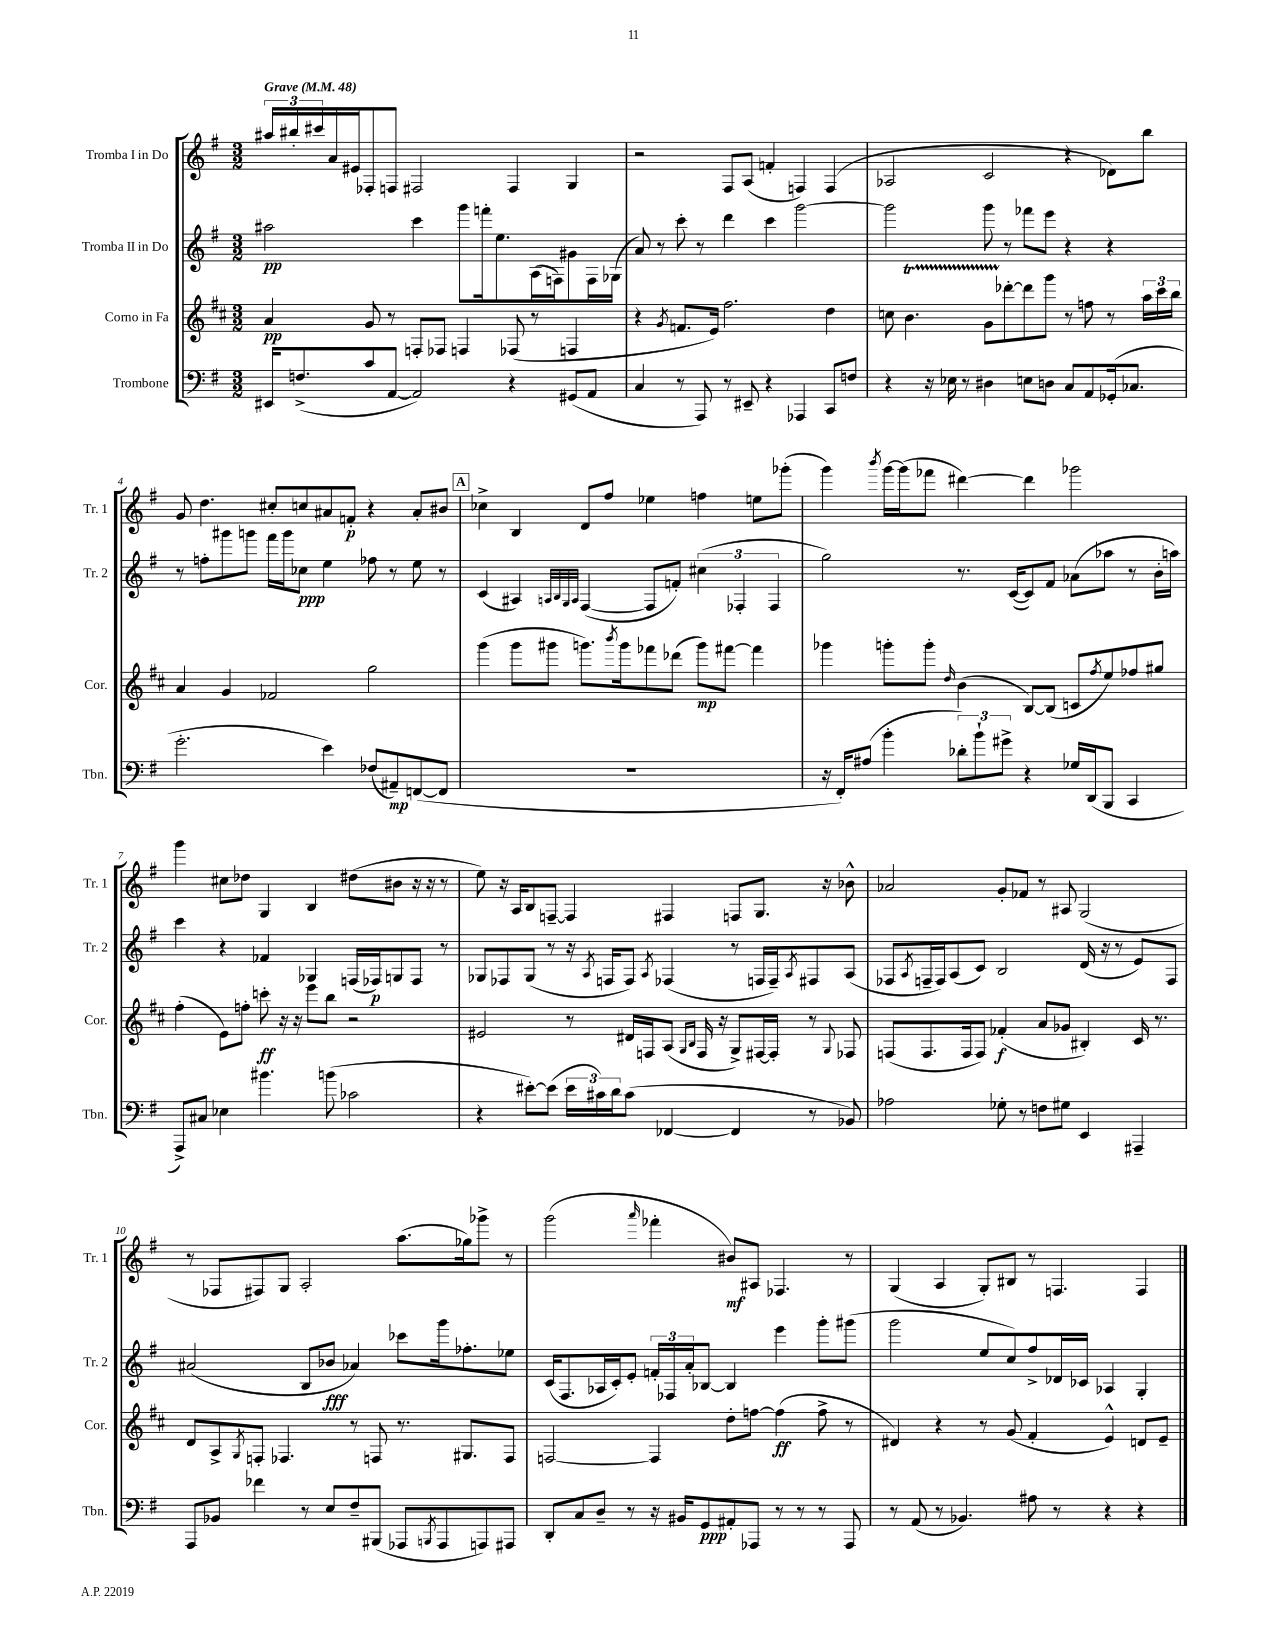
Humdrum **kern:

**kern	**kern	**kern	**kern
*staff4	*staff3	*staff2	*staff1
*clefF4	*clefG2	*clefG2	*clefG2
*k[f#]	*k[f#c#]	*k[f#]	*k[f#]
*M3/2	*M3/2	*M3/2	*M3/2
*MM48	*MM48	*MM48	*MM48
16EE#	4a	2aa#	24aa#
.	.	.	24bb#'
(8.F^	.	.	.
.	.	.	24ccc#
.	.	.	16a
.	.	.	16e#
8c	8g	.	8F-'
[8AA	8r	.	8F
2AA])	8F'	4ccc	2F#
.	8F-	.	.
.	4F	8ggg	.
.	.	16fff'	.
.	.	8.ee	.
4r	(8F-	.	4F#
.	8r	(16A	.
.	.	16F)	.
(8GG#	4F	8g#	4G
8AA	.	16F	.
.	.	(16G-	.
=	=	=	=
4C	4r	8a)	2r
.	.	8r	.
.	8qg	.	.
8r	8.f	8ccc'	.
8AAA)	.	8r	.
.	16e)	.	.
8r	2.ff#	4ddd	8F#
8EE#~	.	.	(8A
4r	.	4ccc	4f'
4AAA-	.	[2ggg	4F)
8CC	4dd	.	(4F
8F	.	.	.
=	=	=	=
4r	8cc	2ggg]	2A-
.	4.b	.	.
16r	.	.	.
16E-	.	.	.
8r	.	.	.
4D#	8g	8ggg	2c
.	[8ddd-'	8r	.
8E	8ddd-]	8fff-	.
8D	8ggg	8eee	.
8C	8r	4r	4r
8AA	8ff	.	.
(16GG-'	8r	4r	8d-)
8.C-	.	.	.
.	24aa	.	8bb
.	24ccc#	.	.
.	24bb	.	.
=	=	=	=
2.g'	4a	8r	8g
.	.	8ff'	4.dd
.	4g	8ggg#	.
.	.	8ggg	.
.	2f-	16fff#	8cc#'
.	.	16ggg	.
.	.	8cc-	8cc
4e)	.	4ee	8a#
.	.	.	8f'
(8F-	2gg	8ff-	4r
8AA#~)	.	8r	.
([8FF	.	8ee	8a#'
8FF]	.	8r	8b#
=	=	=	=
1.r	(4ggg	(4c	4cc-^
.	8ggg	4A#)	4B
.	8ggg#	.	.
.	.	32qqA	.
.	.	32qqB	.
.	.	32qqG	.
.	.	32qqA	.
.	8.ggg)	([4F#	8d
.	.	.	8ff#
.	8qbbb	.	.
.	16ggg	.	.
.	8fff-	8F#]	4ee-
.	(8ddd-	8f')	.
.	8ggg)	(6cc#	4ff
.	[8fff#	.	.
.	.	6F-'	.
.	4fff#]	.	8ee
.	.	6F-	.
.	.	.	(8ggg-'
=	=	=	=
16r	4ggg-	2gg)	4ggg)
16FF#')	.	.	.
(8A#	.	.	.
.	.	.	8qbbb
4b'	8ggg'	.	[16ggg
.	.	.	(16ggg]
.	8ggg'	.	8fff-
.	16qqdd	.	.
12d-')	(4b	8.r	[4ddd#)
12b`	.	.	.
12g#^	.	.	.
.	.	([16c	.
4r	[8B)	8c])	4ddd#]
.	(8B]	8f#	.
16G-	8c	(8a-	2ggg-
(16DD	.	.	.
.	8qff#	.	.
8BBB	8ee)	8aa-	.
4CC	8ff-	8r	.
.	8gg#	16b'	.
.	.	16aa)	.
=	=	=	=
8AAA^)	(4ff#'	4ccc	4ggg
8C#	.	.	.
4E-	8e)	4r	8cc#
.	8ff'	.	8dd-
4.b#	8ccc'	4f-	4G
.	16r	.	.
.	16r	.	.
.	8eee	4G-	4B
(8b	8bb	.	.
2c-	2r	(16F	(8dd#
.	.	16F-)	.
.	.	8G	8b#
.	.	8F-	16r
.	.	.	16r
.	.	8r	8r
=	=	=	=
4r	2e#	8G-	8ee)
.	.	8F-	16r
.	.	.	16A
[8e#')	.	(8G-	8B
(8e#]	.	8r	[8F~
24e#	8r	16r	4F]
24c#)	.	.	.
.	.	8qA	.
.	.	16F	.
24d	.	.	.
(8c#	16d#	8F)	.
.	16F	.	.
.	.	8qA	.
[4FF-	(8A	(4F-	4F#
.	16qqG	.	.
.	16qqB	.	.
.	16F	.	.
.	16r	.	.
4FF-]	8G^)	8r	8F
.	[16F#	16F	8.G
.	16F#']	16F~)	.
.	.	8qA	.
8r	8r	8F#	.
.	.	.	16r
.	8qqG	.	.
8BB-)	8F-	(8A	8b-^^
=	=	=	=
2A-	(8F	8F-	2a-
.	.	8qA	.
.	8.F	16F~	.
.	.	16F)	.
.	.	(8A	.
.	16F	.	.
.	8F)	8c)	.
8G-'	(4f-'	2B	8g'
8r	.	.	8f-
8F	8a	.	8r
8G#	8g-	.	8A#
4EE	4B#')	(16d	(2G
.	.	16r	.
.	.	8r	.
4AAA#~	16c#	8e)	.
.	8.r	.	.
.	.	8F	.
=	=	=	=
8AAA	8d	(2a#	8r
8BB-	8A^	.	8F-
.	8qG	.	.
4f-	8F'	.	8F#)
.	4.F-	.	8G
8r	.	8B	2A'
8E	.	8b-	.
8F#~	8r	4a-)	.
(8BBB#	8F	.	.
8AAA-	8.r	8ccc-	(8.aa
8qBBB	.	.	.
8AAA-	.	16ggg	.
.	8.G#	8.ff-'	16gg-)
8AAA)	.	.	8ggg-^
8AAA#	8F	8ee-	8r
=	=	=	=
8DD'	[2F	(16c	(2ggg
.	.	8.F#	.
8C	.	.	.
8D~	.	16A-	.
.	.	16c')	.
8r	.	8e'	.
.	.	.	16qqaaa
16r	4F]	24f'	4fff-'
.	.	24F-	.
16BB#	.	.	.
.	.	24a'	.
8GG	.	[8B-	.
8AA#'	8dd'	4B-]	8b#)
8AAA-	[8ff	.	8A#
8r	(4ff]	4eee	4.F-
8r	.	.	.
8r	8ff^	8ggg'	.
8AAA-	8r	(8ggg#	8r
=	=	=	=
8r	4d#)	2ggg	(4G
(8AA	.	.	.
8r	4r	.	4A
4.BB-)	.	.	.
.	8r	8ee	8G')
.	(8g	8cc)	8B#
8A#	4f#'	8ff#^	8r
8r	.	16d-	4.F
.	.	16c-	.
4r	4e^^)	4A-	.
4r	8d	4G'	4F
.	8e~	.	.
==	==	==	==
*-	*-	*-	*-
